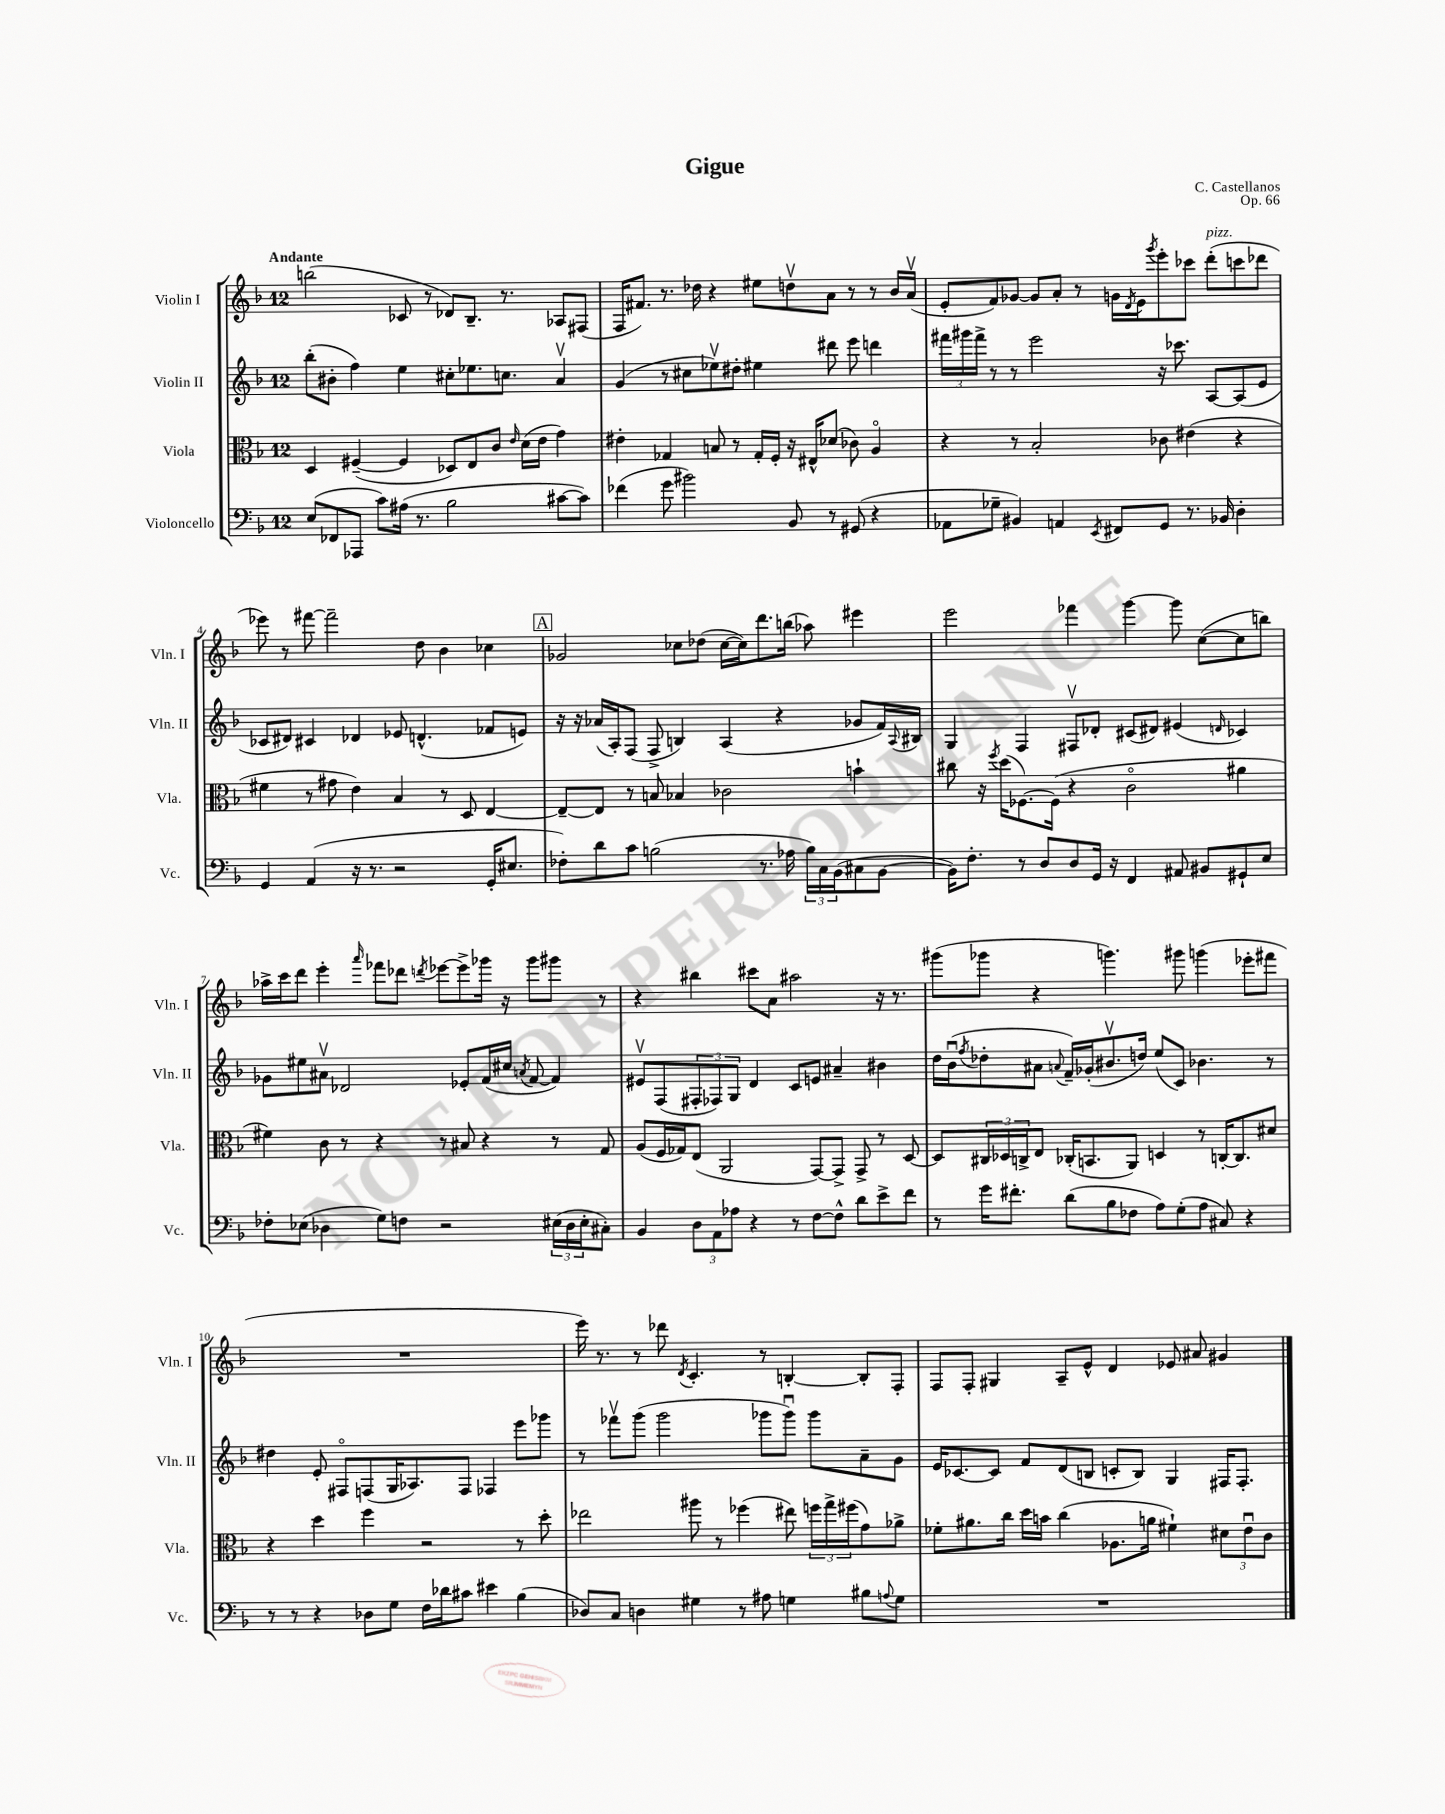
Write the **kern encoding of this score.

**kern	**kern	**kern	**kern
*part4	*part3	*part2	*part1
*staff4	*staff3	*staff2	*staff1
*I"Violoncello	*I"Viola	*I"Violin II	*I"Violin I
*I'Vc.	*I'Vla.	*I'Vln. II	*I'Vln. I
*clefF4	*clefC3	*clefG2	*clefG2
*k[b-]	*k[b-]	*k[b-]	*k[b-]
*M12/8	*M12/8	*M12/8	*M12/8
=1	=1	=1	=1
!	!	!	!LO:TX:a:B:t=Andante
(8E/L	4D/	(8bb-'\L	(2bbn\
8FF-X/	.	8b#X'\J	.
8AAA-X/J	([4F#X~/	4ff\)	.
8c\L)	.	.	.
(16A#X\Jk	4F#/]	4ee\	8c-X/
8.r	.	.	.
.	.	.	8r
2B-\	8D-X/L)	8cc#X'\L	8d-X/L)
.	8E/	8.ee-X\	8.B-~/J
.	8c/J	.	.
.	.	8.ccn\J	8.r
.	16qqe/	.	.
.	(16d\LL	.	.
.	16e\JJ	.	.
[8c#X\L	4g\)	4av/	8A-X/L
8c#\J])	.	.	(8F#X/J
=2	=2	=2	=2
(4f-X\	4e#X'\	(4g/	16F/KL
.	.	.	8.f#X/J)
8g\	4G-X/	8r	8.r
2b#X\)	.	8cc#X\L	.
.	.	.	16dd-X\
.	8Bn/	8ee-Xv\)	4r
.	8r	8dd#X'\J	.
.	16G-'/LL	4ee#X\	8ee#X\L
.	16F'/JJ	.	.
8BB-/	16r	.	8ddnv\
.	16E#X^^/KL	.	.
8r	(8d-X/J	8ddd#X\	8a\J
(8GG#X/	8c-X\)	8eee\	8r
4r	4A/	4dddn\	8r
.	.	.	16b-/LL
.	.	.	(16av/JJ
=3	=3	=3	=3
8AA-X\L	4r	24fff#X\LL	8e'/L
.	.	24ggg#X\	.
.	.	24fff#^\JJ	.
8G-X~\J	.	8r	8f/)
4BB#X/)	8r	8r	[8g-X/J
.	2B-'/	2eee\	8g-/L]
4AAn/	.	.	8a'/J
.	.	.	8r
8qEE/	.	.	.
8FF#X/L	.	.	16gn\LL
.	.	.	8qd/
.	.	.	16e\J
.	.	.	8qggg/
8GG/J	8c-X\	16r	8eee'\
.	.	8.ccc-X\	.
8.r	(4e#X\	.	8ccc-X\J
!	!	!	!LO:TX:a:i:t=pizz.
.	.	[8A/L	(8ddd'\L
16BB-X/	.	.	.
4D'\	4r	(8A/]	8cccn\
.	.	8e/J	8ddd-X\J
!!LO:LB:g=z
=4	=4	=4	=4
4GG/	4f#X\	8c-X/L	8eee-X\)
.	.	8d#X/J)	8r
(4AA/	8r	4c#X/	[8fff#X\
.	8g#X\	.	2fff#~\]
16r	4e\)	4d-X/	.
8.r	.	.	.
2r	4B-/	8e-X/	.
.	.	(4.dn^^/	8dd\
.	8r	.	4b-\
.	8D/	.	.
16GG'/KL	[4E/	8f-X/L	4cc-X\
8.E#X/J	.	.	.
.	.	8en/J)	.
!!LO:REH:place=s1:t=A
=5	=5	=5	=5
8F-X'\L)	8E~/L_	16r	2g-X/
.	.	16r	.
8d\	8E/J]	(16a-X/LL	.
.	.	16A'/J)	.
8c\J	8r	(8F/J	.
(2Bn\	8Bn/	8F^/	.
.	4B-X/	4Bn/)	8cc-X\L
.	.	.	(8dd-X\J
.	2c-X\	(4A/	[16cc-\LL
.	.	.	16cc-\J])
8.r	.	.	8.ddd\
.	.	4r	.
16A-X\	.	.	(16bbn\Jk
24B\LL)	.	.	8aa-X\)
24C\	.	.	.
(24BB-\J	.	.	.
8C#X\	4bn`\	8g-X/L	4eee#X\
[8BB-\J	.	16f/L)	.
.	.	8qqA/	.
.	.	16B#X/JJ	.
=6	=6	=6	=6
16BB-\KL])	8cc#X\	4G/	2eee\
8.F'\J	.	.	.
.	16r	.	.
.	8qff/	.	.
.	(16dd\KL	.	.
8r	[8.F-X\)	4F/	.
8D/L	.	.	.
.	(16F-\Jk]	.	.
8D/	4r	8F#Xv/L	4fff-X\
16GG/Jk	.	8d-X'/J	.
16r	.	.	.
4FF/	2c\	(8c#X/L	[4ggg\
.	.	8d#X/J)	.
8AA#X/	.	(4e#X/	8ggg\]
8BB#X/L	.	.	([8cc\L
.	.	16qqdn/	.
8GG#X`/	4a#X\	4c-X/)	8cc\]
8E/J	.	.	8bbn\J)
!!LO:LB:g=z
=7	=7	=7	=7
8F-X'\L	4f#X\)	8g-X\L	16aa-X^\LL
.	.	.	16ccc\J
(8E-X\J	.	8ee#X\	8ddd\J
4D-X\	8c\	8a#Xv\J	4eee'\
.	8r	2d-X/	.
.	.	.	16qqaaa/
8G\L)	4r	.	8fff-X\L
8Fn\J	.	.	8ddd-X\J
.	.	.	8qdddn/
2r	8r	.	[8eee-X\L
.	8B#X/	8e-X'/L	8eee-^\]
.	4r	(16f/L	16ggg-X\Jk
.	.	16cc#X/JJ	16r
.	.	8qan/	.
.	.	[8f/	8ggg-\L
(24E#X\LL	8r	4f/])	8ggg#X\J
24D-\	.	.	.
24E#'\J	.	.	.
8C#X'\J)	8G/	.	8r
=8	=8	=8	=8
4BB-/	(8A/L	8e#Xv/L	4r
.	16F/L	(8F/	.
.	16G-X/J)	.	.
12D\L	(8E/J	12F#X'/	4bb#X\
12AA\	.	12F-X/)	.
.	2AA/	.	.
12A-X\J	.	12G/J	.
4r	.	4d/	8ccc#X\L
.	.	.	8a\J
8r	.	8c/L	2aa#X\
[8F\L	[8GG/L)	8en/J	.
8F^^\J]	8GG^/J]	4a#X~/	.
8d\L	8GG^/	.	.
8e^\	8r	4b#X\	16r
.	.	.	8.r
8f\J	[8D/	.	.
=9	=9	=9	=9
8r	8D/L]	16dd\LL	(8ggg#X\L
.	.	(16b-u\J	.
.	.	8qff/	.
16g\KL	24C#X/L	8dd-X'\	8ggg-X\J
.	24D-X/	.	.
8.f#X'\J	.	.	.
.	24Cn^/J	.	.
.	8E/J	8a#X\J	4r
.	.	8qqan/	.
(8d\L	(16C-X'/KL	16f~/LL)	.
.	8.BBn/	(16g-X'/J	.
8B-\	.	8.b#Xv/	4.gggn\)
8F-X\J	8AA/J)	.	.
.	.	16ddn/Jk)	.
8A\L)	4Dn/	(8ee/L	.
(8G'\	.	8c/J)	8ggg#X\
8A\J	8r	4.b-X\	(4gggn\
8C#X/)	[16Cn'/KL	.	.
.	8.C/]	.	.
4r	.	.	8eee-X'\L
.	8d#X/J	8r	8fff#X\J
!!LO:LB:g=z
=10	=10	=10	=10
8r	4r	4dd#X\	1.r
8r	.	.	.
4r	4dd\	8e'/	.
.	.	8F#X/L	.
8D-X\L	4ff\	(8Fn/	.
8G\J	.	16G/K	.
.	.	8.A-X/)	.
16F\LL	2r	.	.
16d-X\J	.	.	.
8c#X\J	.	8F/J	.
4e#X\	.	4F-X/	.
(4B-\	8r	8eee\L	.
.	8dd'\	8ggg-X\J	.
=11	=11	=11	=11
8D-X/L)	2ee-X\	8r	16eee\)
.	.	.	8.r
8C/J	.	8fff-Xv\L	.
4Dn\	.	(8ggg\J	8r
.	.	2ggg\	8ddd-X\
.	.	.	8qd/
4G#X\	8aa#X\	.	4.c'/
.	8r	.	.
8r	(4ff-X\	.	.
8A#X\	.	8ggg-X\L	8r
4Gn\	8ee#X\)	8ggg-u\J)	[4Bn'/
.	24ffn\LL	8ggg-\L	.
.	24gg^\	.	.
.	(24ff#X\J	.	.
8B#X\L	8g\)	8a~\	8B'/L]
8qqAn/	.	.	.
8G\J	8a-X^\J	8g\J	8F'/J
=12	=12	=12	=12
1.r	8f-X'\L	16e/KL	8F/L
.	.	[8.c-X/	.
.	8.a#X\	.	8F'/J
.	.	8c-/J]	4G#X/
.	16cc\Jk	.	.
.	16dd\LL	8f/L	.
.	16bn\JJ	.	.
.	(4cc\	(8d/	8A~/L
.	.	8Bn/J	8e^^/J
.	8.A-X\L	8cn'/L	4d/
.	.	8B/J)	.
.	16an\Jk	.	.
.	4f#X`\)	4G/	8e-X/
.	.	.	8a#X/
.	12d#X\L	16F#X/KL	4g#X/
.	.	8.F#'/J	.
.	12eu\	.	.
.	12c\J	.	.
==	==	==	==
*-	*-	*-	*-
